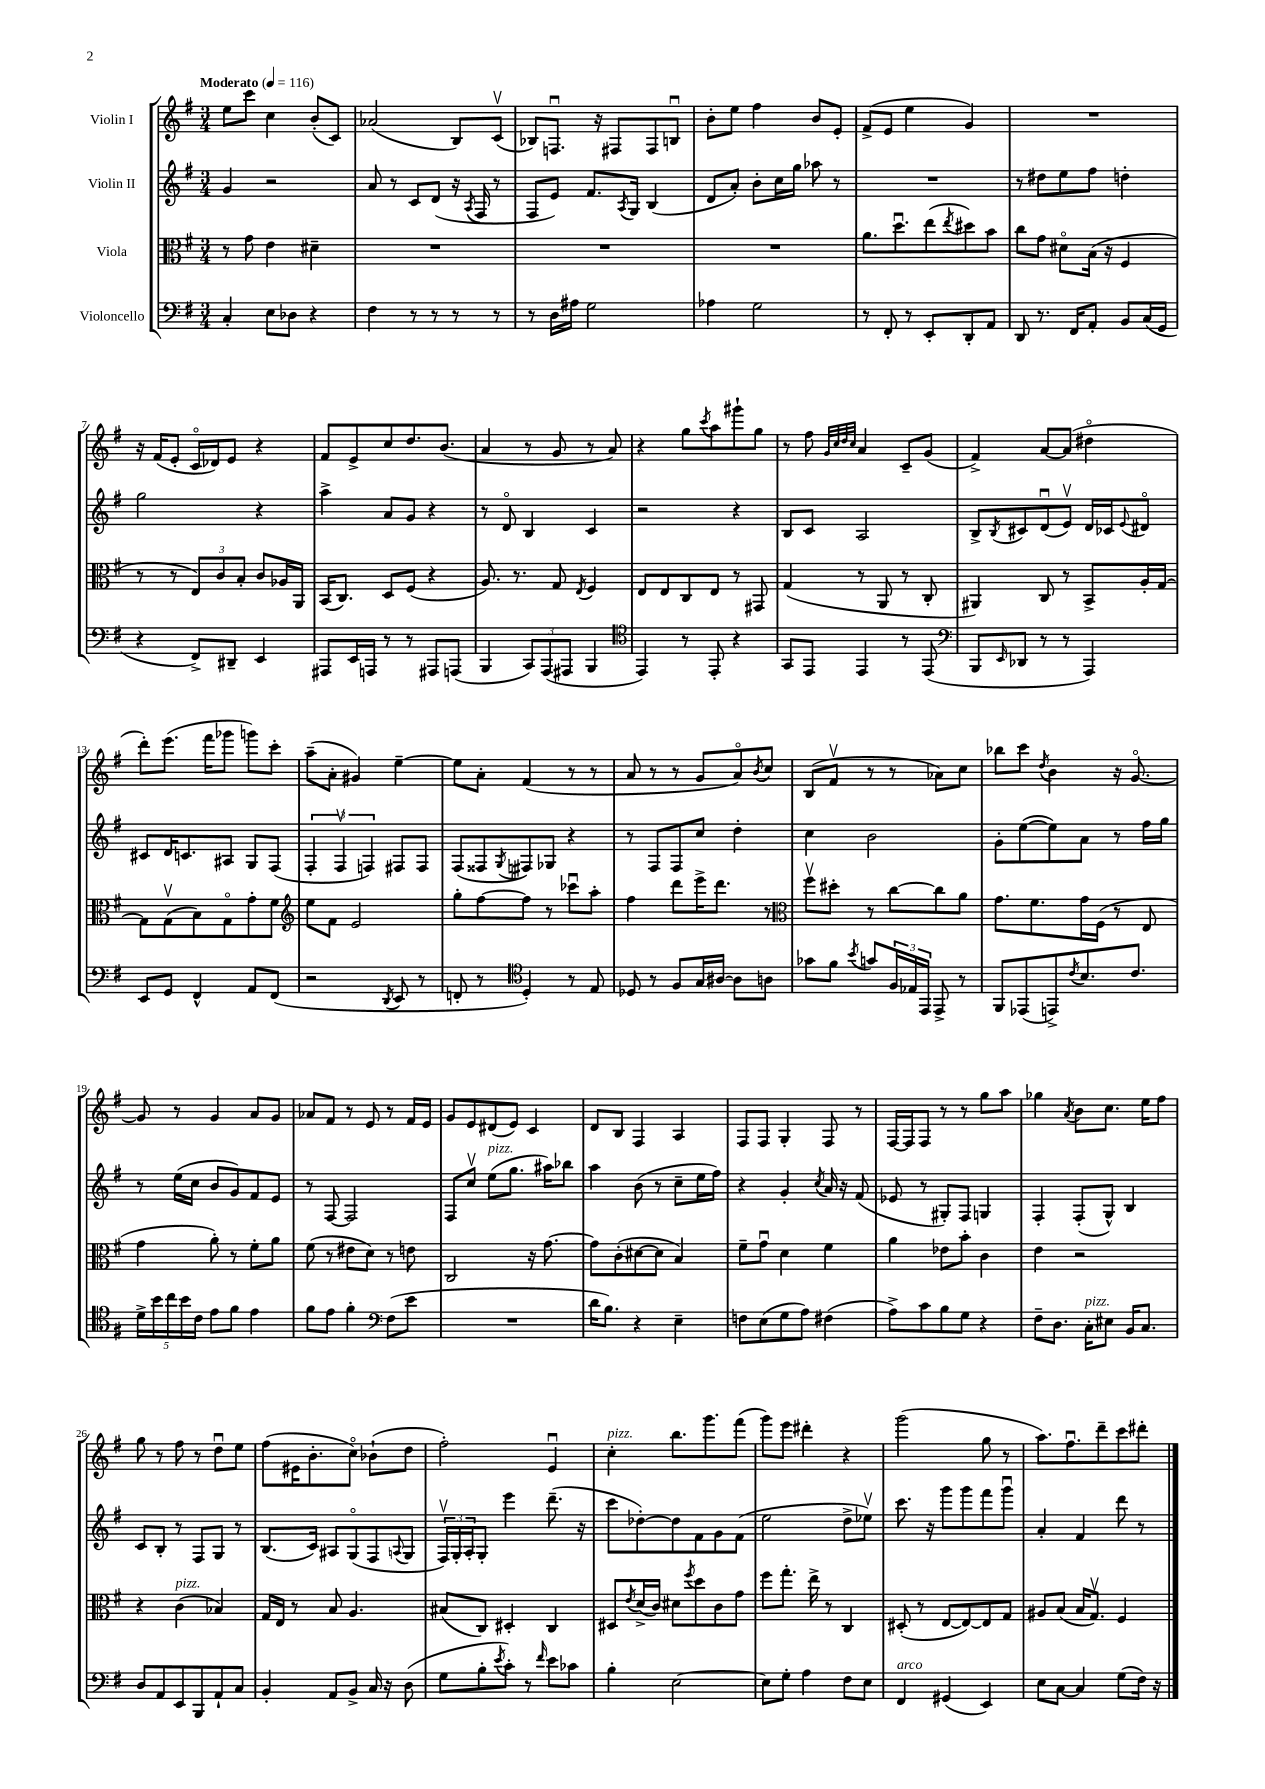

**kern	**kern	**kern	**kern
*part4	*part3	*part2	*part1
*staff4	*staff3	*staff2	*staff1
*I"Violoncello	*I"Viola	*I"Violin II	*I"Violin I
*clefF4	*clefC3	*clefG2	*clefG2
*k[f#]	*k[f#]	*k[f#]	*k[f#]
*M3/4	*M3/4	*M3/4	*M3/4
*MM116	*MM116	*MM116	*MM116
=1	=1	=1	=1
!	!	!	!LO:TX:a:B:t=Moderato
4C'/	8r	4g/	8ee\L
.	8g\	.	8ccc\J
8E\L	4e\	2r	4cc\
8D-X\J	.	.	.
4r	4d#X~\	.	(8b'/L
.	.	.	8c/J)
=2	=2	=2	=2
4F#\	2.r	8a/	(2a-X/
.	.	8r	.
8r	.	8c/L	.
8r	.	(8d/J	.
8r	.	16r	8B/L)
.	.	8qA/	.
.	.	16F#/	.
8r	.	8r	(8cv/J
=3	=3	=3	=3
8r	2.r	8F#/L	8B-X/L)
16D\LL	.	8e/J)	8.Fnu/J
16A#X\JJ	.	.	.
2G\	.	8.f#/L	.
.	.	.	16r
.	.	.	8F#X/L
.	.	8qA/	.
.	.	16G/Jk	.
.	.	(4B/	8F#/
.	.	.	8Bnu/J
=4	=4	=4	=4
4A-X\	2.r	8d/L	8b'\L
.	.	8a'/J)	8ee\J
2G\	.	8b'\L	4ff#\
.	.	16cc\L	.
.	.	16gg\JJ	.
.	.	8aa-X\	8b/L
.	.	8r	8e'/J
=5	=5	=5	=5
8r	8.a\L	2.r	(8f#^/L
8FF#'/	.	.	8e/J
.	8.ddu\	.	.
8r	.	.	4ee\
8EE'/L	(8ee\	.	.
.	8qee/	.	.
8DD'/	8dd#X\)	.	4g/)
8AA/J	8b\J	.	.
=6	=6	=6	=6
8DD/	8cc\L	8r	2.r
8.r	8g\J	8dd#X\L	.
.	8d#X\L	8ee\	.
16FF#/KL	.	.	.
8AA'/J	(16B\Jk	8ff#\J	.
.	16r	.	.
8BB/L	4F#/	4ddn'\	.
(16C/L	.	.	.
16GG/JJ	.	.	.
!!LO:LB:g=z
=7	=7	=7	=7
4r	8r	2gg\	16r
.	.	.	(16f#/KL
.	8r	.	8e'/J
8FF#^/L)	12E/L)	.	16c/LL
.	.	.	16d-X/J)
.	12c/	.	.
8DD#X~/J	.	.	8e/J
.	12B'/J	.	.
4EE/	8c/L	4r	4r
.	16A-X/L	.	.
.	16AA/JJ	.	.
=8	=8	=8	=8
8AAA#X/L	(16BB/KL	4aa^\	8f#/L
.	8.C/J)	.	.
16EE/L	.	.	8e^/
16AAAn/JJ	.	.	.
8r	8D/L	8a/L	8cc/
8r	(8F#/J	8g/J	8.dd/
8AAA#X/L	4r	4r	.
.	.	.	(8.b/J
(8AAAn/J	.	.	.
=9	=9	=9	=9
4BBB/	8.A/)	8r	4a/
.	.	8d/	.
.	8.r	.	.
12CC/L)	.	4B/	8r
(12AAA/	.	.	.
.	8G/	.	8g/
12AAA#X/J	.	.	.
.	8qE/	.	.
4BBB/	4F#/	4c/	8r
.	.	.	8a/)
=10	=10	=10	=10
*clefC4	*	*	*
4EE/)	8E/L	2r	4r
.	8E/	.	.
8r	8C/	.	8gg\L
.	.	.	8qccc/
8EE'/	8E/J	.	8aa\
4r	8r	4r	8ggg#X`\
.	8GG#X/	.	8gg\J
=11	=11	=11	=11
8GG/L	(4G/	8B/L	8r
8EE/J	.	8c/J	8ff#\
.	.	.	32qqg/LLL
.	.	.	32qqcc/
.	.	.	32qqdd/
.	.	.	32qqcc/JJJ
4EE/	8r	2A/	4a/
.	8AA/	.	.
8r	8r	.	8c~/L
(8EE/	8C'/	.	(8g/J
=12	=12	=12	=12
*clefF4	*	*	*
8BBB/L	4AA#X/)	8B^/L	4f#^/)
16qqEE/	.	8qB/	.
8DD-X/J	.	8c#X/	.
8r	8C/	(8du/	[8a/L
8r	8r	8ev/J)	(8a/J]
4AAA/)	8BB^/L	16d/LL	4dd#X\
.	.	16c-X/J	.
.	.	8qqe/	.
.	16A'/L	8d#X/J	.
.	[16G/JJ	.	.
!!LO:LB:g=z
=13	=13	=13	=13
8EE/L	8G\L]	8c#X/L	8ddd'\L)
8GG/J	(8Gv\	16d/K	(8.eee\J
.	.	8.cn/	.
4FF#^^/	8B\)	.	.
.	.	.	16fff#\KL
.	8G\	8A#X/J	8ggg-X\J
8AA/L	8g'\	8G/L	8gggn\L)
(8FF#/J	8f#\J	(8F#/J	8ccc'\J
=14	=14	=14	=14
*	*clefG2	*	*
2r	8ee\L	6F#'/	(8aa~\L
.	8f#\J	.	8a'\J
.	.	6F#v/	.
.	2e/	.	4g#X/)
.	.	6Fn/)	.
8qDD/	.	.	.
8EE/	.	8F#X/L	[4ee~\
8r	.	8F#/J	.
=15	=15	=15	=15
8FFn'/	8gg'\L	(8F#/L	8ee\L]
8r	[8ff#\	8F##X/	8a'\J
*clefC4	*	*	*
.	.	8qG/	.
4D'/)	8ff#\J]	8F#X/)	(4f#/
.	8r	8G-X/J	.
8r	8ccc-Xu\L	4r	8r
8E/	8aa'\J	.	8r
=16	=16	=16	=16
8D-X/	4ff#\	8r	8a/
8r	.	8F#/L	8r
8F#/L	8ddd\L	8F#/	8r
16G/L	16eee^\K	8cc/J	8g/L
[16A#X/JJ	8.ddd\J	.	.
8A#\L]	.	4dd'\	8a/)
.	.	.	8qb/
8An\J	8r	.	8cc/J
=17	=17	=17	=17
*	*clefC3	*	*
8g-X\L	8ff#v\L	4cc\	(8B/L
8f#\J	8dd#X'\J	.	8f#v/J
8qb/	.	.	.
8gn/L	8r	2b\	8r
24F#/L	[8cc\L	.	8r
24E-X/	.	.	.
24EE/JJ	.	.	.
8EE^/	8cc\]	.	8a-X\L)
8r	8a\J	.	8cc\J
=18	=18	=18	=18
8FF#/L	8.g\L	8g'\L	8bb-X\L
(8EE-X/	.	([8ee\	8ccc\J
.	8.f#\	.	.
.	.	.	8qdd/
8EEn^/)	.	8ee\])	4b\
8qc/	.	.	.
8.B/	16g\L	8a\J	.
.	(16F#\JJ	.	.
.	8r	8r	16r
8.c/J	.	.	[8.g/
.	8E/	16ff#\LL	.
.	.	16gg\JJ	.
!!LO:LB:g=z
=19	=19	=19	=19
20d^\LL	4g\	8r	8g/]
20b\	.	.	.
20cc\	.	.	.
.	.	(16ee\LL	8r
20b\	.	.	.
.	.	16cc\JJ	.
20c\JJ	.	.	.
8e\L	8a'\)	8b/L	4g/
8f#\J	8r	8g/)	.
4e\	8f#'\L	8f#/	8a/L
.	8a\J	8e/J	8g/J
=20	=20	=20	=20
8f#\L	(8f#\	8r	8a-X/L
8e\J	8r	[8F#/	8f#/J
4f#'\	8e#X\L	2F#/]	8r
.	8d\J)	.	8e/
*clefF4	*	*	*
(8F#\L	8r	.	8r
8e\J	8en\	.	16f#/LL
.	.	.	16e/JJ
=21	=21	=21	=21
2.r	2C/	8F#/L	8g/L
.	.	8ccv/J	8e/
!	!	!LO:TX:a:i:t=pizz.	!
.	.	(8ee\L	(8d#X/
.	.	8.gg\J	8e/J)
.	16r	.	4c/
.	[8.g\	16aa#X\KL)	.
.	.	8bb-X\J	.
=22	=22	=22	=22
16d\KL	8g\L]	4aa\	8d/L
8.B\J)	.	.	.
.	(8c'\	.	8B/J
4r	[8d#X\	(8b\	4F#/
.	8d#\J]	8r	.
4E~\	4B/)	8cc~\L	4A/
.	.	16ee\L	.
.	.	16ff#\JJ)	.
=23	=23	=23	=23
8Fn\L	8f#~\L	4r	8F#/L
(8E\	8gu\J	.	8F#/J
8G\	4d\	4g'/	4G'/
8A\J)	.	.	.
.	.	8qcc/	.
(4F#X\	4f#\	16a/	8F#/
.	.	16r	.
.	.	(8f#/	8r
=24	=24	=24	=24
8A^\L)	4a\	8e-X/	[16F#/LL
.	.	.	16F#/J]
8c\	.	8r	8F#/J
8B\	8e-X\L	8G#X'/L)	8r
8G\J	8b'\J	8F#/J	8r
4r	4c\	4Gn/	8gg\L
.	.	.	8aa\J
=25	=25	=25	=25
8F#~\L	4e\	4F#'/	4gg-X\
8.D\J	.	.	.
.	.	.	8qa/
.	2r	(8F#'/L	8b\L
!LO:TX:a:i:t=pizz.	!	!	!
16C'\KL	.	.	.
8E#X\J	.	8G^^/J)	8.cc\J
16BB/KL	.	4B/	.
8.C/J	.	.	16ee\KL
.	.	.	8ff#\J
!!LO:LB:g=z
=26	=26	=26	=26
8D/L	4r	8c/L	8gg\
8AA/	.	8B'/J	8r
!	!LO:TX:a:i:t=pizz.	!	!
8EE/	(4c\	8r	8ff#\
8BBB/	.	8F#/L	8r
8AA`/	4B-X/)	8G/J	8ddu\L
8C/J	.	8r	8ee\J
=27	=27	=27	=27
4BB'/	16G/LL	(8.B/L	(8ff#\L
.	16E/JJ	.	.
.	8r	.	16e#X\K
.	.	16c/Jk)	8.b'\
8AA/L	8B/	8A#X/L	.
8BB^/J	4.A/	(8G/	8cc\J)
16C/	.	8F#/	(8b-X`\L
16r	.	.	.
.	.	8qqAn/	.
(8D\	.	8G/J	8dd\J
=28	=28	=28	=28
8G\L	(8B#X/L	24F#v/LL)	2ff#'\)
.	.	24G'/	.
.	.	24A'/J	.
8B'\	8C/J)	8G'/J	.
8qe/	.	.	.
8c'\J)	4D#X'/	4eee\	.
8r	.	.	.
16qqf#/	.	.	.
8e\L	4C/	(8.ddd~\	4eu/
8c-X\J	.	.	.
.	.	16r	.
=29	=29	=29	=29
!	!	!	!LO:TX:a:i:t=pizz.
4B'\	8D#X/L	8ccc\L	4cc'\
.	8qe/	.	.
.	(16d^/L	[8dd-X'\)	.
.	16c/JJ)	.	.
[2E\	8d#X\L	8dd-\]	8.bb\L
.	8qff#/	.	.
.	8dd\	8f#\	.
.	.	.	8.ggg\
.	8c\	8g\	.
.	8g\J	(8f#\J	(8fff#\J
=30	=30	=30	=30
8E\L]	8ff#\L	2ee\	8ggg\L)
8G'\J	8.gg'\J	.	8eee\J
4A\	.	.	4ddd#X'\
.	16ee^\	.	.
.	8r	.	.
8F#\L	4C/	8dd^\L	4r
8E\J	.	8ee-Xv\J)	.
=31	=31	=31	=31
!LO:TX:a:i:t=arco	!	!	!
4FF#/	(8D#X'/	8.ccc\	(2ggg\
.	8r	.	.
.	.	16r	.
(4GG#X/	[8E/L	8ggg\L	.
.	8E/_)	8ggg\	.
4EE/)	8E/]	8fff#\	8gg\
.	8G/J	8gggu\J	8r
=32	=32	=32	=32
8E\L	8A#X/L	4a'/	8.aa\L)
[8C\J	(8B/J	.	.
.	.	.	8.ff#u\
4C/]	16B/KL	4f#/	.
.	8.Gv/J)	.	.
.	.	.	8ddd~\
(8G\L	4F#/	8ddd\	8ccc\
16F#\Jk)	.	8r	8ddd#X'\J
16r	.	.	.
==	==	==	==
*-	*-	*-	*-
